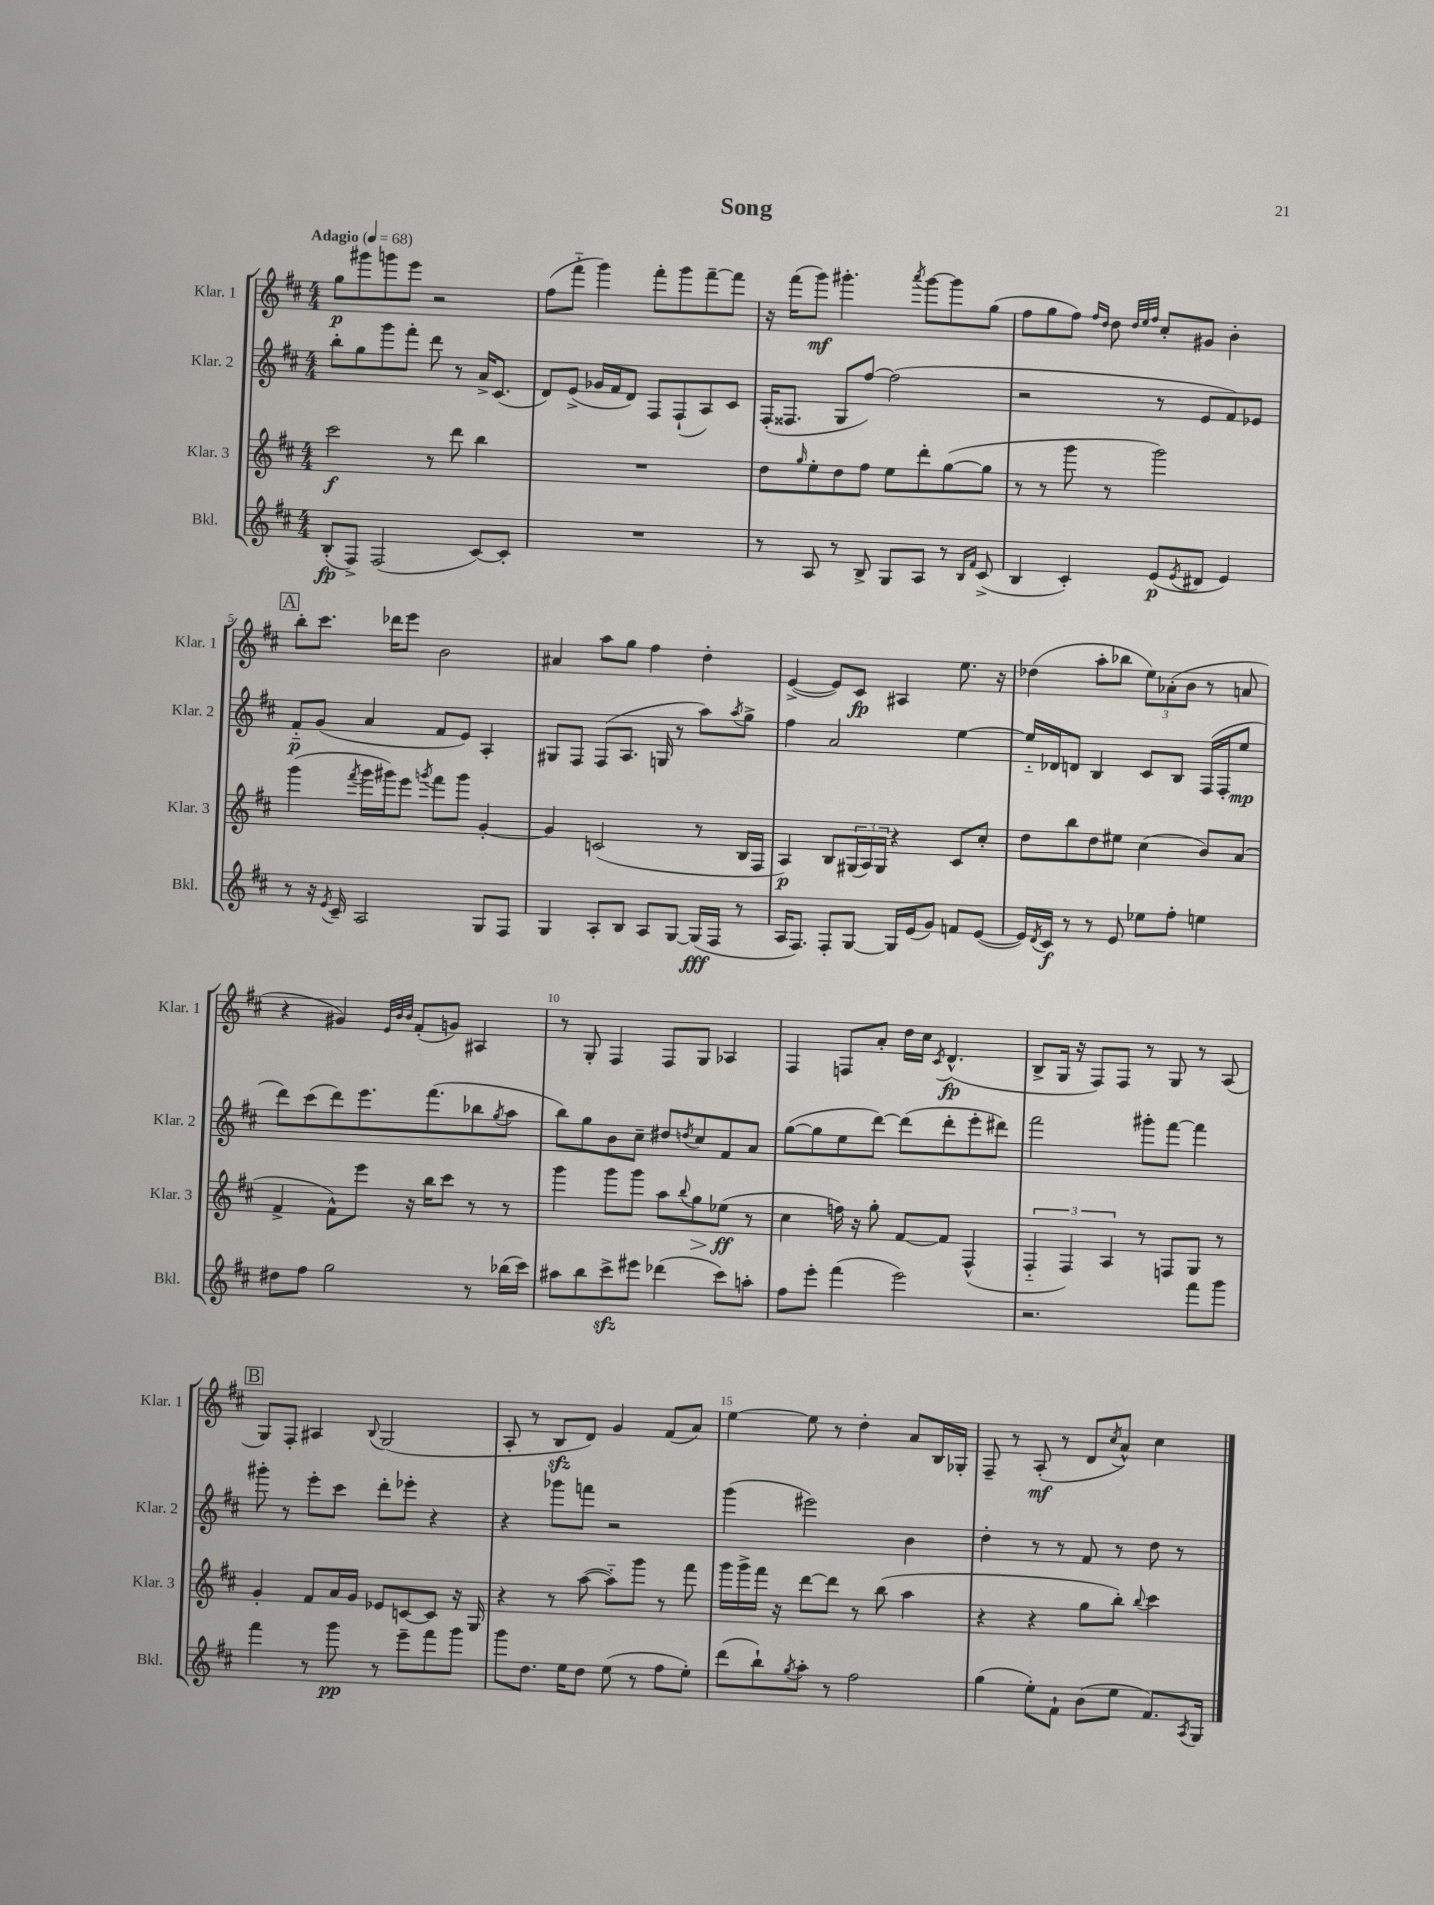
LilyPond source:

\header { title = "Song" }
<<
\new StaffGroup <<
\new Staff = "s0" \with { instrumentName = "Klar. 1" shortInstrumentName = "Klar. 1" } {
    \clef treble \key d \major \numericTimeSignature \time 4/4 \tempo "Adagio" 4 = 68
    g''8\p gis'''8 g'''8 e'''8 r2 |
    fis''8( fis'''8-_ g'''4) fis'''8-. g'''8 fis'''8~-- fis'''8 |
    r16 fis'''16( g'''8\mf) gis'''4.-. \acciaccatura { a'''8 } gis'''8~ gis'''8 g''8( |
    fis''8 g''8 fis''8) \grace { fis''16 d''16 } d''8 \grace { d''32 e''32 fis''32 } cis''8-. gis'8 b'4-. |
    \mark \markup { \box "A" } b''8-. cis'''8. des'''16 e'''8 b'2 |
    ais'4 a''8 g''8 fis''4 d''4-. |
    e'4~->( e'8) cis'8\fp ais4 e''8. r16 |
    des''4( a''8-. bes''8 \tuplet 3/2 { e''8) aes'8-.( b'8 } r8 a'8 |
    r4 gis'4) \grace { e'32 b'32 b'32 } fis'8-.( g'8) ais4 |
    r8 g8-. fis4 fis8 g8 aes4 |
    fis4 f8 a'8-. d''16 cis''16 \acciaccatura { cis'8 } d'4.-^\fp( |
    b8-> g16 r16 fis8) fis8 r8 g8 r8 a8( |
    \mark \markup { \box "B" } g8) fis8-. ais4 \appoggiatura { b8 } g2( |
    a8-. r8 b8\sfz d'8) g'4 fis'8( a'8) |
    e''4~ e''8 r8 d''4-. a'8 b16 ges16-. |
    fis8-- r8 a8-.\mf( r8 d'8 \acciaccatura { cis''8 } a'8-^) cis''4 \bar "|." |
}
\new Staff = "s1" \with { instrumentName = "Klar. 2" shortInstrumentName = "Klar. 2" } {
    \clef treble \key d \major \numericTimeSignature \time 4/4
    b''8-. g''8 g'''8 fis'''8-. d'''8 r8 a'16-> cis'8.( |
    d'8) e'8->( ges'16 fis'16 d'8) fis8 fis8-!( a8) cis'8 |
    fis16-.( fisis8. g8 fis''8~) fis''2( |
    r2 r8 e'8 fis'8) ees'8 |
    \mark \markup { \box "A" } fis'8-_\p g'8( a'4 fis'8 e'8) a4-. |
    gis8 fis8 fis8( a8. g16 r8 a''8) \acciaccatura { a''8 } g''8-> |
    fis''4 a'2 e''4~ |
    e''16-_ des'16 d'8 b4 cis'8 b8 fis16( fis16-. e''8\mp |
    d'''8) cis'''8( d'''8) e'''8. fis'''8.( bes''8 \acciaccatura { g''8 } a''8 |
    b''8) g''8 b'8 cis''8-- dis''8 \acciaccatura { d''8 } cis''8 fis'8 a'8 |
    g''8~( g''8 e''8 d'''8~) d'''8( d'''8-. e'''8-. dis'''8) |
    fis'''2 gis'''8-. fis'''8~ fis'''4 |
    \mark \markup { \box "B" } gis'''8-. r8 e'''8-. cis'''8 d'''8-. ees'''8-. r4 |
    r4 ges'''8 f'''8 r2 |
    g'''4( eis'''2) b'4 |
    d''4-. r8 r8 fis'8 r8 d''8 r8 \bar "|." |
}
\new Staff = "s2" \with { instrumentName = "Klar. 3" shortInstrumentName = "Klar. 3" } {
    \clef treble \key d \major \numericTimeSignature \time 4/4
    cis'''2\f r8 d'''8 b''4 |
    R1 |
    d''8 \grace { g''16 } e''8-. d''8 fis''8 e''8 d'''8-. g''8~( g''8 |
    r8 r8 g'''8 r8 g'''2) |
    \mark \markup { \box "A" } g'''4( \acciaccatura { fis'''8 } g'''16 gis'''16) e'''8 \acciaccatura { g'''8 } fis'''8 g'''8 g'4~-. |
    g'4 c'2( r8 b16 fis16 |
    a4\p) b8 \tuplet 3/2 { gis16( a16) gis16 } r4 cis'8 cis''8-. |
    d''8 b''8 d''8 eis''8 cis''4( b'8) a'8( |
    fis'4-> fis'8-^) e'''8 r16 b''16 cis'''8 r8 r8 |
    g'''4 g'''8 g'''8 a''8 \appoggiatura { b''8 } g''8\> ees''8\ff\!( r8 |
    cis''4 f''16) r16 g''8-. fis'8~ fis'8 fis4-^( |
    \tuplet 3/2 { fis4-_ fis4) a4 } r8 f8 g8 r8 |
    \mark \markup { \box "B" } g'4-. fis'8 a'16 g'16 ees'8 c'8~ c'8 r16 g16 |
    r4 r8 a''8~( a''8-_) g'''8 r8 fis'''8 |
    g'''16 g'''16-> fis'''16 r16 d'''8~ d'''8 r8 b''8( a''4 |
    r4 r4 g''8 b''8-.) \appoggiatura { b''8 } cis'''4 \bar "|." |
}
\new Staff = "s3" \with { instrumentName = "Bkl." shortInstrumentName = "Bkl." } {
    \clef treble \key d \major \numericTimeSignature \time 4/4
    b8-.\fp( fis8->) fis2( cis'8~) cis'8-. |
    R1 |
    r8 a8 r8 b8-> g8 a8 r8 \grace { b16 fis'16 } cis'8->( |
    b4 cis'4-.) e'8\p( \acciaccatura { e'8 } dis'8 e'4) |
    \mark \markup { \box "A" } r8 r16 \acciaccatura { e'8 } cis'16-- a2 g8 fis8 |
    g4 a8-. b8 a8 g8~ g16\fff( fis16 r8 |
    a16 fis8.) fis8-. g8~ g16 e'16( g'8) f'8 e'8~( |
    e'16) \acciaccatura { d'8 } cis'16\f r8 r8 e'8 ees''8 fis''8-. e''4 |
    dis''8 fis''8 g''2 r8 bes''16( cis'''16) |
    ais''8 b''8 cis'''8->\sfz eis'''8 des'''4( cis'''8) a''8-. |
    fis''8 e'''8-. fis'''4( e'''2) |
    r2. fis'''8 g'''8 |
    \mark \markup { \box "B" } fis'''4 r8 g'''8\pp r8 e'''8-- fis'''8 g'''8 |
    g'''8 d''8. e''16 d''8 e''8( r8 fis''8 e''8-.) |
    d'''8( b''8-!) \acciaccatura { g''8 } a''8-. r8 fis''2 |
    g''4( e''8-.) fis'8-! b'8( e''8 fis'8.) \acciaccatura { a8 } g16 \bar "|." |
}
>>
>>
\layout { \context { \Score \override BarNumber.break-visibility = ##(#f #t #t) barNumberVisibility = #(every-nth-bar-number-visible 5) } }
